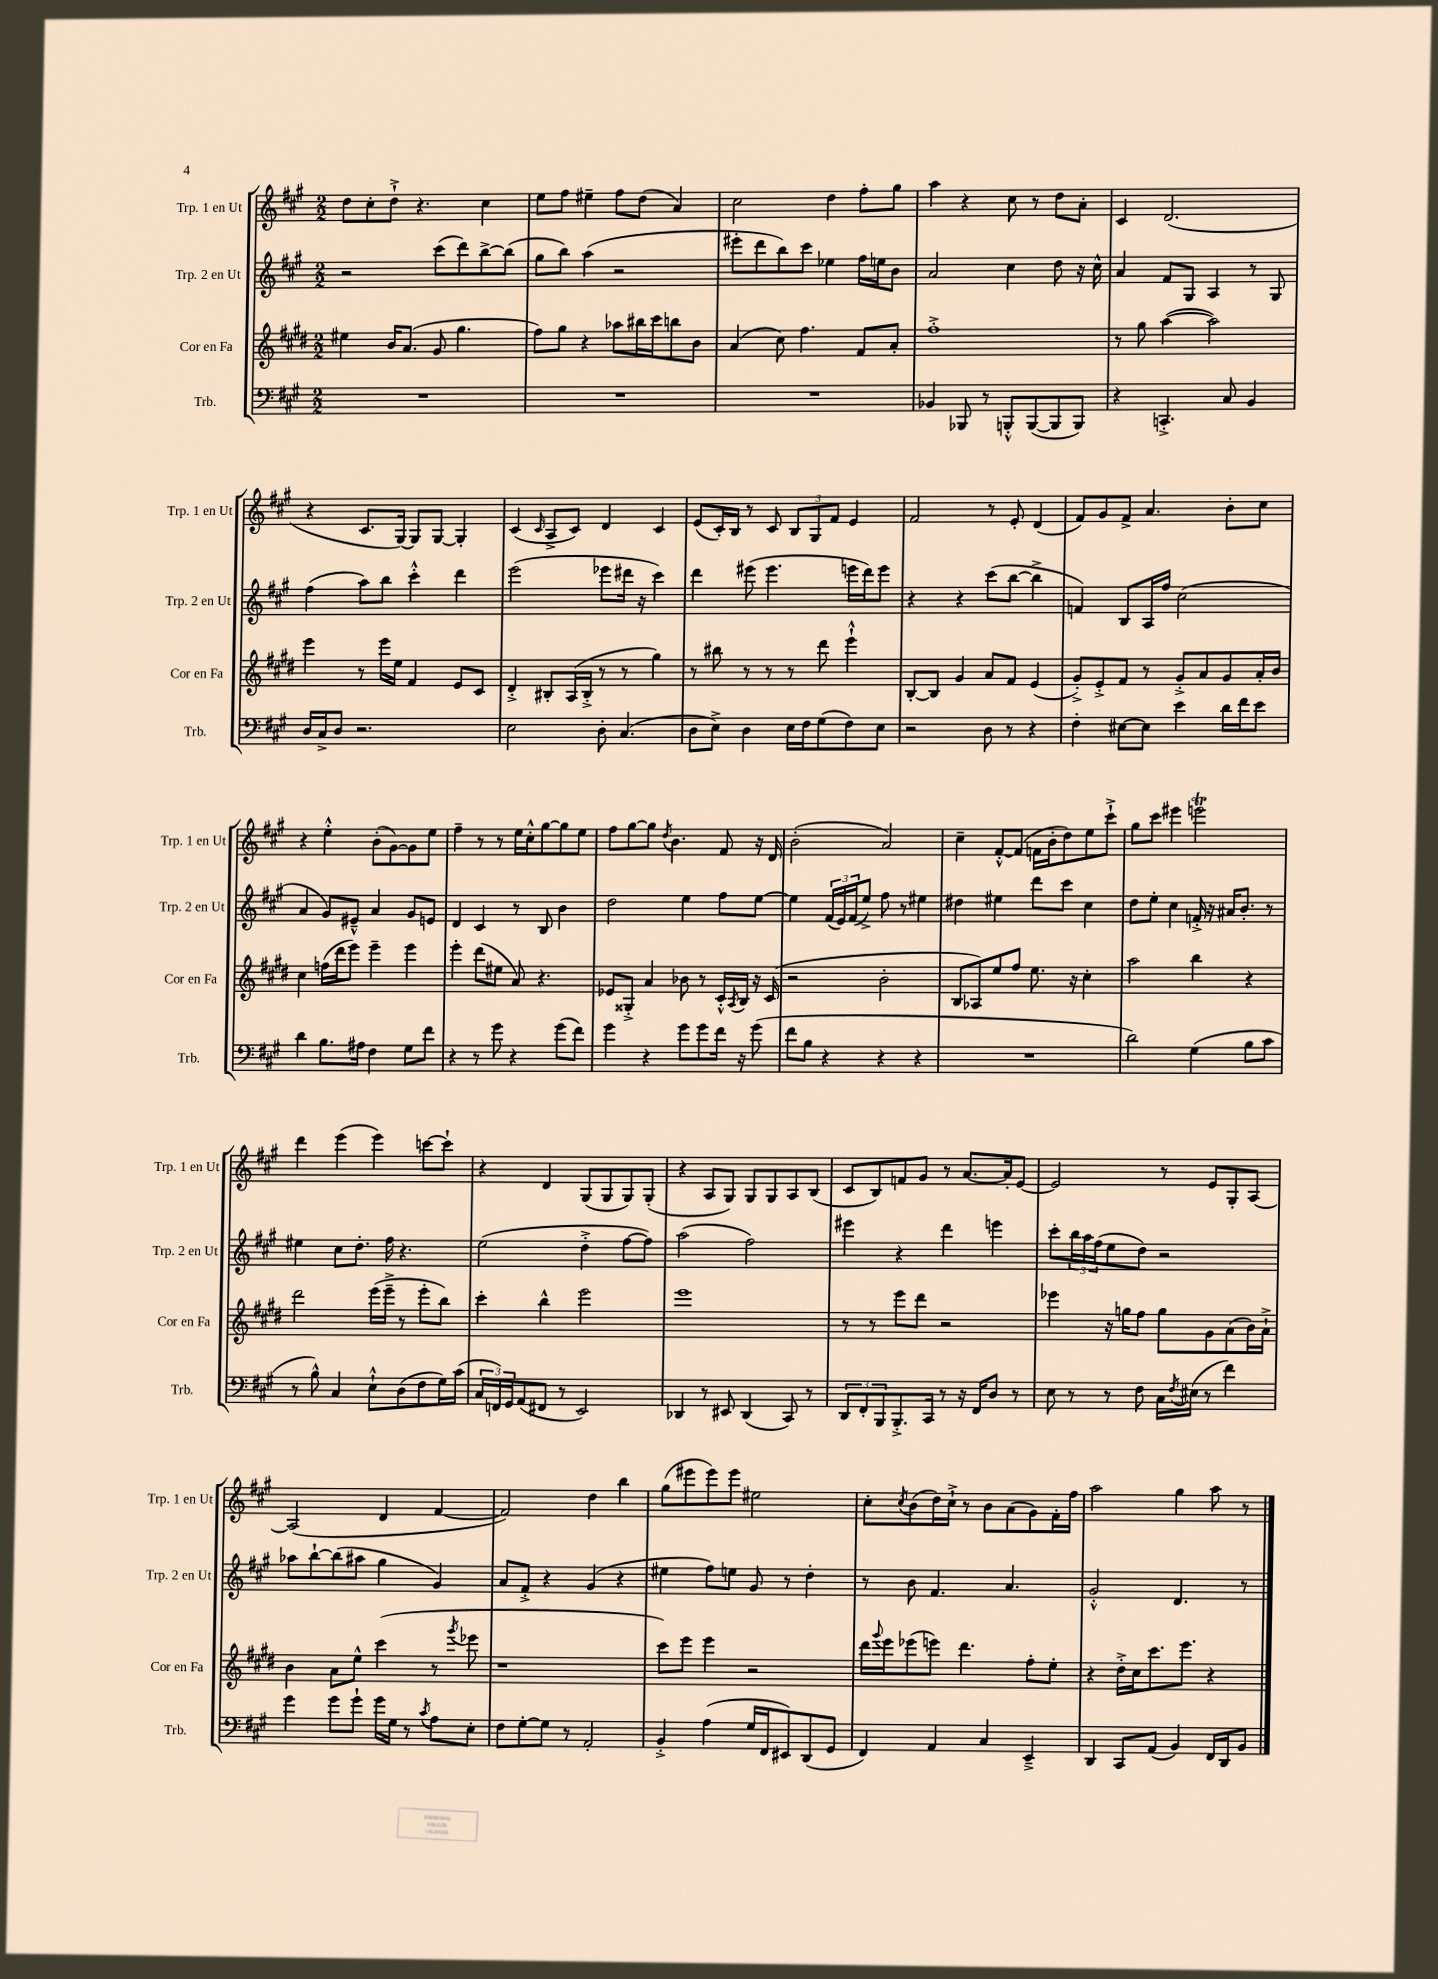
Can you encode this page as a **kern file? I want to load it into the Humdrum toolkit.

**kern	**kern	**kern	**kern
*part4	*part3	*part2	*part1
*staff4	*staff3	*staff2	*staff1
*I"Trb.	*I"Cor en Fa	*I"Trp. 2 en Ut	*I"Trp. 1 en Ut
*I'Trb.	*I'Cor en Fa	*I'Trp. 2 en Ut	*I'Trp. 1 en Ut
*clefF4	*clefG2	*clefG2	*clefG2
*k[f#c#g#]	*k[f#c#g#d#]	*k[f#c#g#]	*k[f#c#g#]
*M2/2	*M2/2	*M2/2	*M2/2
=59	=59	=59	=59
1r	4ee#X\	2r	8dd\L
.	.	.	8cc#'\
.	16b/KL	.	8dd`^\J
.	(8.a/J	.	.
.	.	.	4.r
.	8g#/	(8ccc#\L	.
.	4.gg#\	8ddd\)	.
.	.	[8bb^\	4cc#\
.	.	(8bb\J]	.
=60	=60	=60	=60
1r	8ff#\L)	8gg#\L	8ee\L
.	8gg#\J	8bb\J)	8ff#\J
.	4r	(4aa\	4ee#X~\
.	8aa-X\L	2r	8ff#\L
.	16bb#X\L	.	(8dd\J
.	16ccc#\J	.	.
.	8bbn\	.	4a/)
.	8b\J	.	.
=61	=61	=61	=61
1r	(4a/	8eee#X'\L	2cc#\
.	.	8ddd\	.
.	8cc#\)	8bb\)	.
.	4.ff#\	8ccc#\J	.
.	.	4ee-X\	4dd\
.	8f#/L	16ff#\LL	8ff#'\L
.	.	16een\J	.
.	8a'/J	8b\J	8gg#\J
=62	=62	=62	=62
4BB-X/	1ff#'^	2a/	4aa\
8BBB-X/	.	.	4r
8r	.	.	.
8BBBn'^^/L	.	4cc#\	8cc#\
([8BBB/	.	.	8r
8BBB/]	.	8dd\	8dd\L
8BBB/J)	.	16r	8a'\J
.	.	16cc#^^\	.
=63	=63	=63	=63
4r	8r	4a/	4c#/
.	8gg#\	.	.
4.CCn'^/	([4aa\	8f#/L	(2.d/
.	.	8G#/J	.
.	2aa\])	4A/	.
8C#/	.	.	.
4BB/	.	8r	.
.	.	8G#/	.
!!LO:LB:g=z
=64	=64	=64	=64
16D/LL	4eee\	(4ff#\	4r
16C#^/J	.	.	.
8D/J	.	.	.
2.r	8r	8aa\L)	8.c#/L
.	16eee\LL	8bb\J	.
.	16ee\JJ	.	[16G#/Jk)
.	4f#/	4ccc#'^^\	8G#/L]
.	.	.	[8G#/J
.	8e/L	4ddd\	4G#'/]
.	8c#/J	.	.
=65	=65	=65	=65
2E\	4d#'^/	(2eee\	(4c#/
.	.	.	16qqc#/
.	8B#X'/L	.	8A^/L
.	(16A/L	.	8c#/J)
.	16B#'^/JJ	.	.
8D'\	8r	8eee-X\L	4d/
(4.C#/	8r	16ddd#X\Jk	.
.	.	16r	.
.	4gg#\)	4ccc#\)	4c#/
=66	=66	=66	=66
8D\L	8r	4ddd\	(8e/L
8E^\J)	8bb#X\	.	16c#'/L)
.	.	.	16B/JJ
4D\	8r	(8eee#X\	8r
.	8r	4.eee#\	8c#/
16E\LL	8r	.	12B/L
16F#\J	.	.	.
.	.	.	12G#/
(8G#\	8ddd#\	.	.
.	.	.	12f#/J
8F#\)	4eee`^^\	16eeen\LL	4e/
.	.	16ddd\J)	.
8E\J	.	8eee\J	.
=67	=67	=67	=67
2r	[8B'/L	4r	2f#/
.	8B/J]	.	.
.	4g#/	4r	.
8D\	8a/L	(8ccc#\L	8r
8r	8f#/J	[8bb\J	8e'/
4r	(4e/	4bb^\]	(4d/
=68	=68	=68	=68
4F#'\	8g#'^/L)	4fn/)	8f#/L)
.	8e'^/	.	8g#/
[8E#X\L	8f#/J	8B/L	8f#^/J
8E#\J]	8r	16A/L	4.a/
.	.	16ff#/JJ	.
4e\	8g#'^/L	(2cc#\	.
.	8a/	.	.
16d\LL	8g#/	.	8b'\L
16f#\J	.	.	.
8e\J	16a'/L	.	8cc#\J
.	16b/JJ	.	.
!!LO:LB:g=z
=69	=69	=69	=69
4d\	4cc#\	4a/	4r
8.B\L	(16ffn\LL	8g#/L)	4ee'^^\
.	16ddd#\J	.	.
.	8eee\J)	8e#X~^^/J	.
16A#X\Jk	.	.	.
4F#\	4eee~\	4a/	(8b'\L
.	.	.	[8g#\)
8G#\L	4eee\	8g#/L	8g#\]
8f#\J	.	8en/J	8ee\J
=70	=70	=70	=70
4r	4eee'\	4d/	4ff#~\
8r	(8ddd#\L	4c#/	8r
8g#\	8ee#X\J	.	8r
4r	8a/)	8r	16ee\LL
.	.	.	16cc#'^^\J
.	4.r	8B/	[8gg#\
(8g#\L	.	4b\	8gg#\]
8f#\J)	.	.	8ee\J
=71	=71	=71	=71
4g#\	8e-X/L	2dd\	8ff#\L
.	8G##X'^/J	.	[8gg#\
4r	4a/	.	8gg#\J]
.	.	.	8qdd/
.	.	.	4.b\
8g#\L	8b-X\	4ee\	.
8g#\	8r	.	.
16f#\Jk	16c#'^^/LL	8ff#\L	8f#/
.	8qA/	.	.
16r	16B/JJ	.	.
(8g#\	16r	[8ee\J	16r
.	(16c#/	.	16d/
=72	=72	=72	=72
8f#\L	2r	4ee\]	(2b'\
8B\J	.	.	.
4r	.	(24f#/LL	.
.	.	24e/)	.
.	.	(24f#/J	.
.	.	8ee^/J)	.
4r	2b'\	8ff#\	2a/)
.	.	8r	.
4r	.	4ee#X\	.
=73	=73	=73	=73
1r	8B/L	4dd#X\	4cc#~\
.	8A-X/)	.	.
.	8ee/	4ee#X\	[8f#'^^/L
.	8ff#/J	.	(8f#/J]
.	8.ee\	8ddd\L	16fn\LL
.	.	.	16b'\J
.	.	8ccc#\J	8dd\)
.	16r	.	.
.	4cc#'\	4cc#\	8ee\
.	.	.	8ccc#`^\J
=74	=74	=74	=74
2d\)	2aa\	8dd\L	8gg#\L
.	.	8ee'\J	8ccc#\J
.	.	4cc#\	4eee#X\
(4G#\	4bb\	16fn'^/	2eeenT\
.	.	16r	.
.	.	16a#X/KL	.
.	.	8.b'/J	.
8B\L	4r	.	.
8c#\J	.	8r	.
!!LO:LB:g=z
=75	=75	=75	=75
8r	2ddd#\	4ee#X\	4ddd\
8B^^\)	.	.	.
4C#/	.	8cc#\L	(4eee\
.	.	8.dd'\J	.
8E`^^\L	(16eee\LL	.	4eee\)
.	16eee~^\JJ	16ff#\	.
(8D\	8r	4.r	.
8F#\	8eee'\L	.	[8cccn\L
16G#\L)	8bb\J)	.	8ccc`\J]
(16c#\JJ	.	.	.
=76	=76	=76	=76
24C#/LL	4ccc#'\	(2ee\	4r
24FFn/)	.	.	.
24GG#/J	.	.	.
(8AA/	.	.	.
8FF#X/J	4bb^^\	.	4d/
8r	.	.	.
2EE/)	2eee\	4dd'^\	(8G#/L
.	.	.	8G#/
.	.	[8ff#\L	8G#/)
.	.	8ff#\J])	(8G#'/J
=77	=77	=77	=77
4DD-X/	1eee	(2aa\	4r
8r	.	.	8A/L
8EE#X/	.	.	8G#/J)
(4DD-/	.	2ff#\)	8G#/L
.	.	.	8G#/
8CC#/)	.	.	8A/
8r	.	.	(8B/J
=78	=78	=78	=78
12DD/L	8r	4eee#X\	8c#/L
12FF#'/	.	.	.
.	8r	.	8B/)
12BBB/	.	.	.
8.BBB'^/	8eee\L	4r	8fn/
.	8ddd#\J	.	8g#/J
16CC#/Jk	.	.	.
8r	2r	4ddd\	8r
16r	.	.	[8.a/L
16FF#/KL	.	.	.
8D/J	.	4eeen\	.
.	.	.	16a'/k]
8r	.	.	[8e/J
=79	=79	=79	=79
8E\	4eee-X\	8ccc#'\L	2e/]
8r	.	24bb\L	.
.	.	24aa\	.
.	.	(24ff#\J	.
8r	16r	8ee\	.
.	16ggn\KL	.	.
8F#\	8ff#\J	8dd\J)	.
16C#\LL	8gg\L	2r	8r
8qF#/	.	.	.
(16E#X\JJ	.	.	.
8r	8g#\	.	8e/L
4f#\)	(8a\	.	8G#'/
.	16b\L)	.	[8A/J
.	16a`^\JJ	.	.
!!LO:LB:g=z
=80	=80	=80	=80
4g#\	4b\	8aa-X\L	(2A/]
.	.	[8bb`\	.
8g#\L	8a\L	(8bb\]	.
8g#`\J	8ee^^\J	8aa#X\J	.
16g#\LL	(4ccc#\	4gg#\	4d/
16G#\JJ	.	.	.
8r	.	.	.
8qc#/	.	.	.
8A\L	8r	4g#/)	[4f#/
.	8qggg#/	.	.
8E'\J	8eee-X\	.	.
=81	=81	=81	=81
8F#\L	1r	8a/L	2f#/])
[8G#'\	.	8f#'^/J	.
8G#\J]	.	4r	.
8r	.	.	.
2AA'/	.	(4g#/	4dd\
.	.	4r	4bb\
=82	=82	=82	=82
4BB'^/	8ccc#\L)	4ee#X\	(8gg#\L
.	8eee\J	.	8eee#X\
(4A\	4eee\	8ff#\L)	8eee#\)
.	.	8een\J	8eee#\J
16G#/LL	2r	8g#/	2ee#X\
16FF#/J	.	.	.
8EE#X/)	.	8r	.
(8DD/	.	4dd'\	.
8GG#/J	.	.	.
=83	=83	=83	=83
4FF#/)	16ddd#\LL	8r	8cc#'\L
.	8qqggg#/	.	.
.	16eee\J	.	.
.	.	.	8qcc#/
.	(8eee-X\	8b\	(8b\
4AA/	8eeen\J)	4.f#/	16dd\L)
.	.	.	16cc#`^\JJ
.	4.ddd#\	.	8r
4C#/	.	.	8b\L
.	.	4.a/	(8a\
4EE~^/	8ff#'\L	.	8g#\)
.	8ee'\J	.	16f#'\L
.	.	.	16ff#\JJ
=84	=84	=84	=84
4DD/	4r	2g#'^^/	2aa\
8CC#/L	16dd#'^\LL	.	.
.	16cc#\J	.	.
(8AA/J	8.ccc#\	.	.
4BB/)	.	4.d/	4gg#\
.	8.eee\J	.	.
16FF#/LL	4r	.	8aa\
16DD/J	.	.	.
8BB/J	.	8r	8r
==	==	==	==
*-	*-	*-	*-
